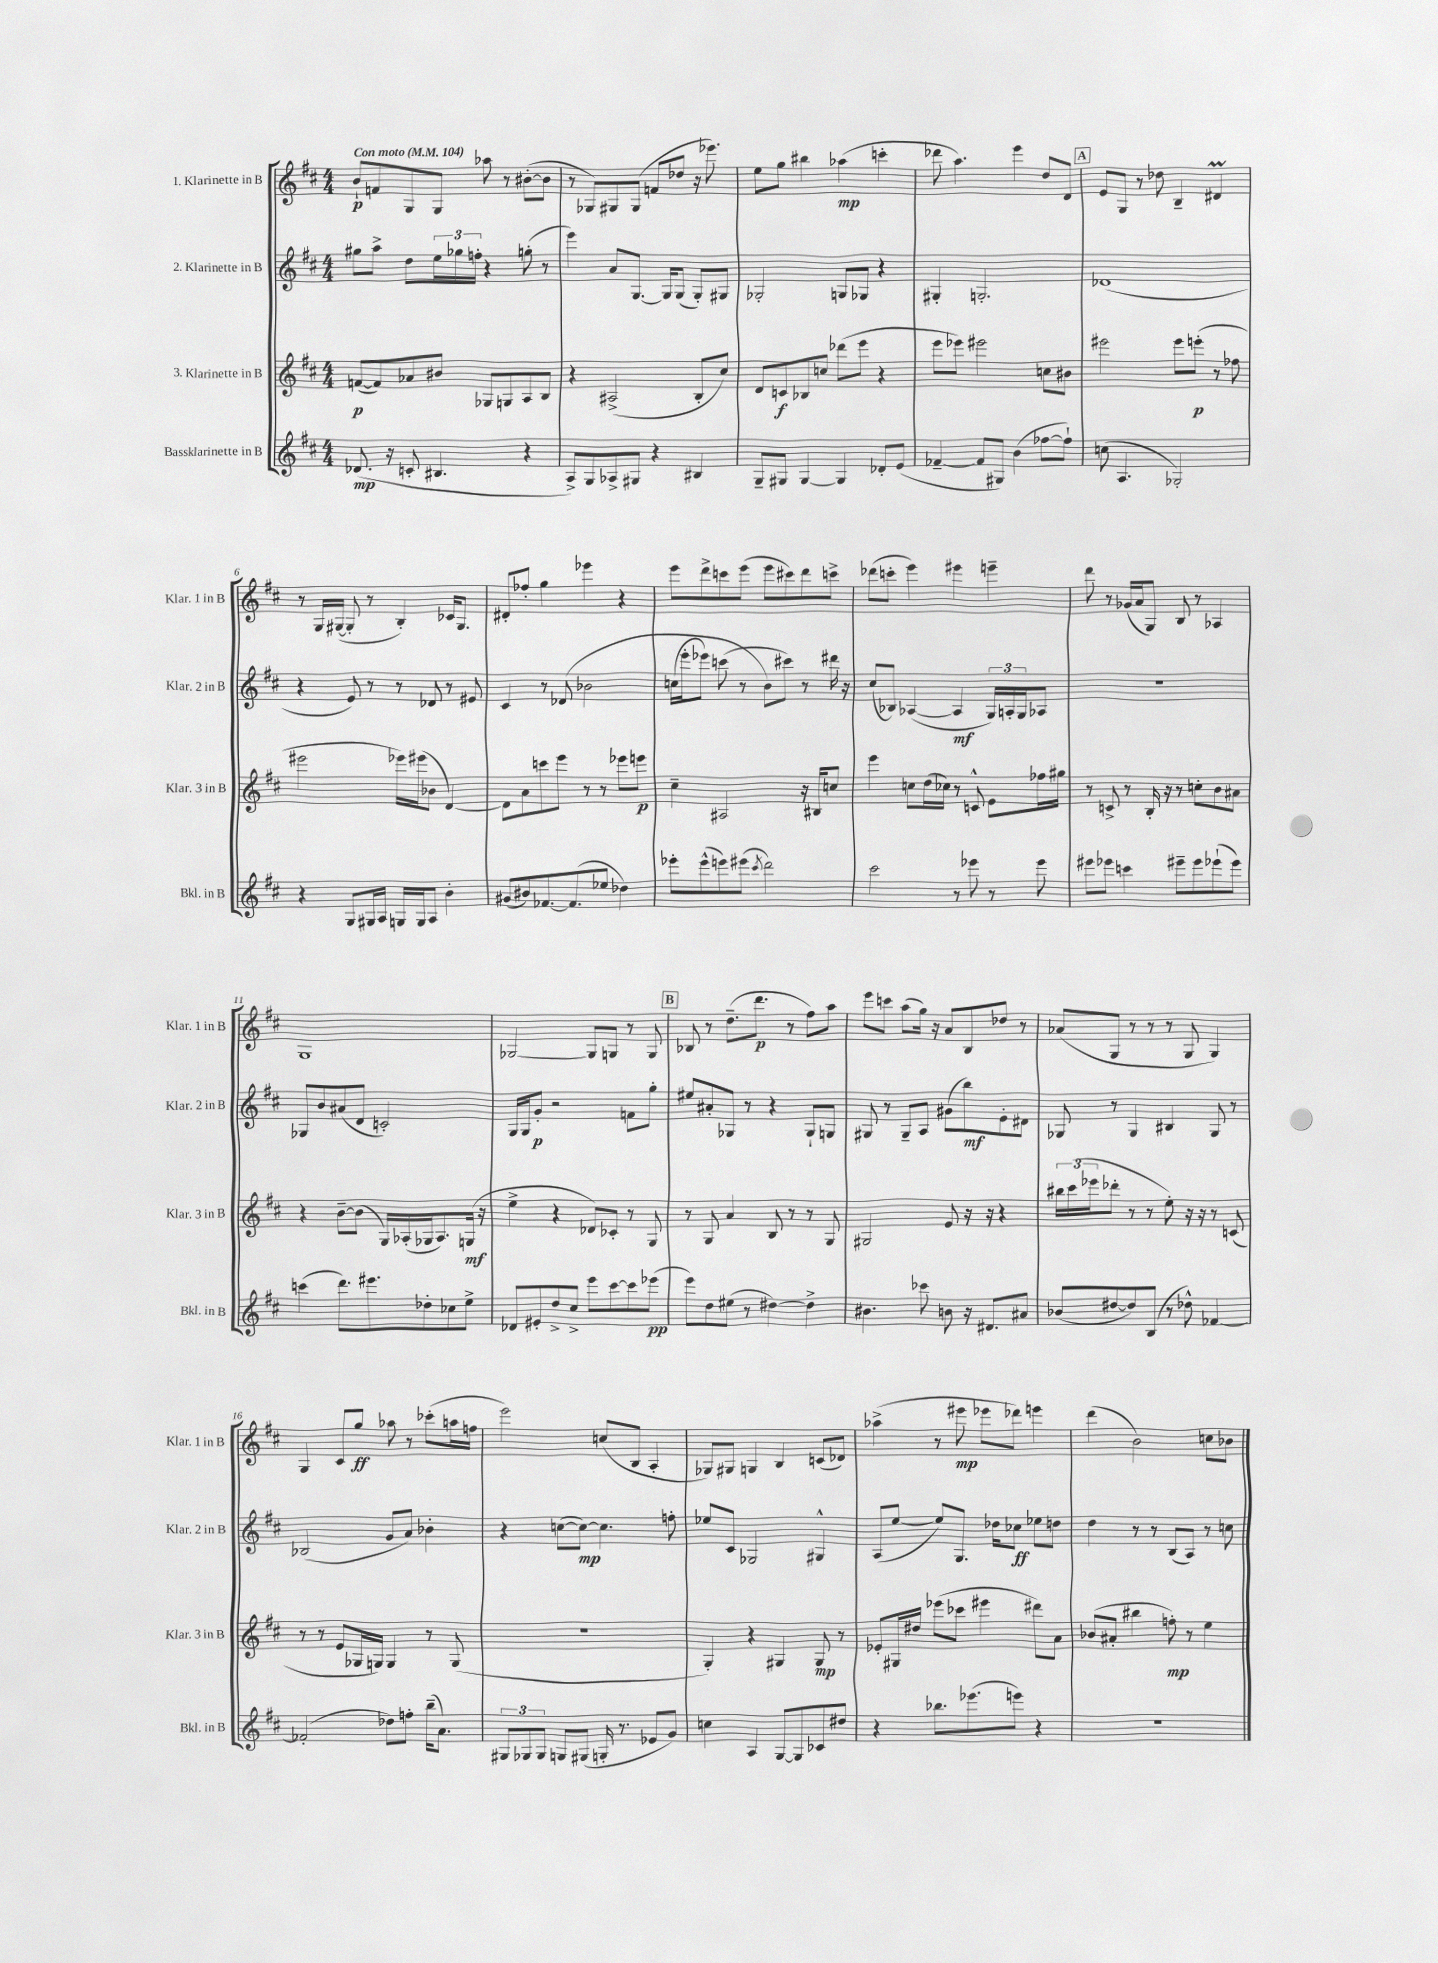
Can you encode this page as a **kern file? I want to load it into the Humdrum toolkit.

**kern	**dynam	**kern	**dynam	**kern	**dynam	**kern	**dynam
*part4	*part4	*part3	*part3	*part2	*part2	*part1	*part1
*staff4	*staff4	*staff3	*staff3	*staff2	*staff2	*staff1	*staff1
*I"Bassklarinette in B	*	*I"3. Klarinette in B	*	*I"2. Klarinette in B	*	*I"1. Klarinette in B	*
*I'Bkl. in B	*	*I'Klar. 3 in B	*	*I'Klar. 2 in B	*	*I'Klar. 1 in B	*
*clefG2	*	*clefG2	*	*clefG2	*	*clefG2	*
*k[f#c#]	*	*k[f#c#]	*	*k[f#c#]	*	*k[f#c#]	*
*M4/4	*	*M4/4	*	*M4/4	*	*M4/4	*
*MM104	*	*MM104	*	*MM104	*	*MM104	*
=1	=1	=1	=1	=1	=1	=1	=1
!	!	!	!	!	!	!LO:TX:a:B:t=Con moto	!
(8.d-X/	mp	([8fn/L	p	8gg#X\L	.	8b`/L	p
.	.	8f/])	.	8aa^\J	.	8fn/	.
16r	.	.	.	.	.	.	.
8cn'/	.	8a-X/	.	8dd\L	.	8G/	.
4.B#X/	.	8b#X/J	.	24ee\L	.	8G/J	.
.	.	.	.	24gg-X\	.	.	.
.	.	.	.	24ffn'\JJ	.	.	.
.	.	8G-X/L	.	4r	.	8aa-X\	.
.	.	8Gn/	.	.	.	8r	.
4r	.	8A/	.	(8ggn'\	.	([8b#X'\L	.
.	.	8B/J	.	8r	.	8b#\J]	.
=2	=2	=2	=2	=2	=2	=2	=2
8A^/L)	.	4r	.	4eee\)	.	8r	.
8G/	.	.	.	.	.	8G-X/L)	.
8A-X^/	.	(2A#X^/	.	8a/L	.	8G#X/	.
8G#X/J	.	.	.	[8.G/J	.	(8G#/J	.
4r	.	.	.	.	.	8fn/L	.
.	.	.	.	16G/KL]	.	.	.
.	.	.	.	(8G/J	.	8dd-X/J	.
4B#X/	.	8B'/L	.	8G'/L)	.	16r	.
.	.	.	.	.	.	8.eee-X\)	.
.	.	8cc#/J)	.	8G#X/J	.	.	.
=3	=3	=3	=3	=3	=3	=3	=3
8G~/L	.	8d/L	.	2G-X'/	.	8ee\L	.
8G#X/J	.	8cn/	f	.	.	8gg\J	.
[4G#/	.	8B-X/	.	.	.	4bb#X\	.
.	.	8ccn/J	.	.	.	.	.
4G#/]	.	(8ddd-X\L	.	8Gn/L	.	(4aa-X\	mp
.	.	8eee\J	.	8G-X/J	.	.	.
8d-X'/L	.	4r	.	4r	.	4cccn'\	.
(8e/J	.	.	.	.	.	.	.
=4	=4	=4	=4	=4	=4	=4	=4
[4f-X~/	.	8eee\L	.	4G#X'/	.	8ddd-X\	.
.	.	8eee-X\J)	.	.	.	4.aa\)	.
8f-/L]	.	2eee#X\	.	2.Gn'/	.	.	.
8G#X/J)	.	.	.	.	.	.	.
(4b\	.	.	.	.	.	4eee\	.
[8ff-X\L	.	8ccn\L	.	.	.	8dd/L	.
8ff-`\J])	.	8b#X\J	.	.	.	8d/J	.
!!LO:REH:place=s1:t=A
=5	=5	=5	=5	=5	=5	=5	=5
(8ccn\	.	2eee#X\	.	(1d-X	.	8e/L	.
4.A/	.	.	.	.	.	8G/J	.
.	.	.	.	.	.	8r	.
.	.	.	.	.	.	8dd-X\	.
2G-X'/)	.	8eee#\L	.	.	.	4B~/	.
.	.	(8eeen'\J	p	.	.	.	.
.	.	8r	.	.	.	4d#Xm/	.
.	.	8ff-X\	.	.	.	.	.
!!LO:LB:g=z
=6	=6	=6	=6	=6	=6	=6	=6
4r	.	2eee#X\	.	4r	.	8r	.
.	.	.	.	.	.	16G/LL	.
.	.	.	.	.	.	([16G#X/JJ	.
8G/L	.	.	.	8e/)	.	8G#'/]	.
16G#X/L	.	.	.	8r	.	8r	.
16A/JJ	.	.	.	.	.	.	.
16Gn/LL	.	16eee-X\LL)	.	8r	.	4B'/)	.
16G/J	.	(16eee#X\J	.	.	.	.	.
8A/J	.	8b-X\J	.	8d-X/	.	.	.
4b'\	.	[4d/)	.	8r	.	16c-X/KL	.
.	.	.	.	.	.	8.G#/J	.
.	.	.	.	8e#X/	.	.	.
=7	=7	=7	=7	=7	=7	=7	=7
(8g#X/L	.	8d\L]	.	4c#/	.	8d#X'/L	.
8b#X/)	.	8a\	.	.	.	8ff-X'/J	.
[8.f-X/	.	8cccn\	.	8r	.	4gg\	.
.	.	8eee\J	.	(8d-X/	.	.	.
(8.f-/]	.	.	.	.	.	.	.
.	.	8r	.	2b-X\	.	4eee-X\	.
8ee-X/J	.	8r	.	.	.	.	.
4dd-X\)	.	8eee-X\L	.	.	.	4r	.
.	.	8eeen\J	p	.	.	.	.
=8	=8	=8	=8	=8	=8	=8	=8
8eee-X'\L	.	4cc#~\	.	(16ccn\LL	.	8eee\L	.
.	.	.	.	16eee'\J	.	.	.
(8eee-^^\	.	.	.	8eee-X\J)	.	8ddd^\	.
8eeen\)	.	2A#X/	.	(8cccn\	.	8cccn\	.
(8eee#X\J	.	.	.	8r	.	(8eee\J	.
8qccc#/	.	.	.	.	.	.	.
2ddd\)	.	.	.	8b\L)	.	8eee\L	.
.	.	.	.	8ccc#X\J)	.	8ccc#X\)	.
.	.	16r	.	8r	.	8ddd\	.
.	.	16B#X/KL	.	.	.	.	.
.	.	8ccn/J	.	16ddd#X\	.	8cccn^\J	.
.	.	.	.	16r	.	.	.
=9	=9	=9	=9	=9	=9	=9	=9
2ccc#\	.	4eee\	.	(8cc#/L	.	(8ddd-X\L	.
.	.	.	.	8B-X/J)	.	8cccn'\J	.
.	.	8ccn\L	.	([4A-X/	.	4eee\)	.
.	.	(16dd\L	.	.	.	.	.
.	.	16cc-X\JJ)	.	.	.	.	.
8r	.	8r	.	4A-/]	mf	4eee#X\	.
8eee-X\	.	8cn^^/	.	.	.	.	.
8r	.	8e\L	.	24G/LL)	.	4eeen~\	.
.	.	.	.	24An'/	.	.	.
.	.	.	.	24G/J	.	.	.
8eee-\	.	16ff-X\L	.	8A-X/J	.	.	.
.	.	16gg#X\JJ	.	.	.	.	.
=10	=10	=10	=10	=10	=10	=10	=10
8eee#X\L	.	8r	.	1r	.	8ddd\	.
8eee-X\J	.	8cn^/	.	.	.	8r	.
4cccn\	.	8r	.	.	.	(16g-X/LL	.
.	.	.	.	.	.	16a/J	.
.	.	16B'/	.	.	.	8G/J)	.
.	.	16r	.	.	.	.	.
8eee#X~\L	.	8r	.	.	.	8B/	.
8eee#\	.	8ccn'\L	.	.	.	8r	.
(8eee-X`\	.	8b\	.	.	.	4A-X/	.
8eee-\J)	.	8a#X\J	.	.	.	.	.
!!LO:LB:g=z
=11	=11	=11	=11	=11	=11	=11	=11
(4cccn\	.	4r	.	8G-X/L	.	1G	.
.	.	.	.	8b/	.	.	.
8.ddd\L)	.	[8b~\L	.	(8a#X/	.	.	.
.	.	(8b\J]	.	8d/J	.	.	.
8.eee#X\	.	.	.	.	.	.	.
.	.	16G/LL)	.	2cn'/)	.	.	.
.	.	(16A-X'/	.	.	.	.	.
8dd-X'\	.	16G-X/J	.	.	.	.	.
.	.	8.A-/)	.	.	.	.	.
8cc-X\	.	.	.	.	.	.	.
8ee^\J	.	(16Gn/Jk	mf	.	.	.	.
.	.	16r	.	.	.	.	.
=12	=12	=12	=12	=12	=12	=12	=12
8d-X/L	.	4ee^\	.	16G/LL	.	[2G-X/	.
.	.	.	.	16G/J	.	.	.
8e#X'/	.	.	.	8g'/J	p	.	.
8dd^/	.	4r	.	2r	.	.	.
8cc#^/J	.	.	.	.	.	.	.
8eee\L	.	8d-X/L)	.	.	.	8G-/L]	.
[8ccc#\	.	8c-X'/J	.	.	.	8Gn/J	.
8ccc#\]	.	8r	.	8fn\L	.	8r	.
(8eee-X\J	pp	8G/	.	8gg'\J	.	8G/	.
!!LO:REH:place=s1:t=B
=13	=13	=13	=13	=13	=13	=13	=13
8eee\L)	.	8r	.	8ee#X/L	.	8B-X/	.
8dd\	.	8G/	.	8a#X'/	.	8r	.
(8ee#X\J	.	4a/	.	8G-X/J	.	(8.dd~\L	.
8r	.	.	.	8r	.	.	.
.	.	.	.	.	.	8.ddd\J	p
[4dd#X\)	.	8B/	.	4r	.	.	.
.	.	8r	.	.	.	8r	.
4dd#^\]	.	8r	.	8G-`/L	.	8ff#\L)	.
.	.	8G/	.	8Gn/J	.	8aa\J	.
=14	=14	=14	=14	=14	=14	=14	=14
4.b#X\	.	2G#X/	.	8G#X/	.	8eee\L	.
.	.	.	.	8r	.	8cccn\J	.
.	.	.	.	8G#~/L	.	(8aa\L	.
8ccc-X\	.	.	.	8A/J	.	16gg\Jk)	.
.	.	.	.	.	.	16r	.
8bn\	.	8e/	.	(8g#X\L	.	8a/L	.
16r	.	16r	.	8bb\)	mf	8B/	.
8.d#X/L	.	16r	.	.	.	.	.
.	.	4r	.	8e'\	.	8dd-X/J	.
8a#X/J	.	.	.	8d#X\J	.	8r	.
=15	=15	=15	=15	=15	=15	=15	=15
(8b-X/L	.	24bb#X\LL	.	8G-X/	.	(8a-X/L	.
.	.	(24ccc#\	.	.	.	.	.
.	.	24eee-X\J	.	.	.	.	.
[8dd#X/	.	8ddd-X'\J	.	8r	.	8G/J	.
8dd#/])	.	8r	.	4G-/	.	8r	.
(8B/J	.	8r	.	.	.	8r	.
8r	.	8ee'\)	.	4B#X/	.	8r	.
8dd-X^^\)	.	16r	.	.	.	8G/	.
.	.	16r	.	.	.	.	.
[4f-X/	.	8r	.	8G-/	.	4G/)	.
.	.	(8cn/	.	8r	.	.	.
!!LO:LB:g=z
=16	=16	=16	=16	=16	=16	=16	=16
(2f-X'/]	.	8r	.	(2B-X/	.	4G/	.
.	.	8r	.	.	.	.	.
.	.	8e/L	.	.	.	8c#/L	.
.	.	16G-X/L	.	.	.	8gg/J	ff
.	.	16Gn/JJ)	.	.	.	.	.
8dd-X\L)	.	4G/	.	8g/L	.	8aa-X\	.
8ffn'\J	.	.	.	8a/J)	.	8r	.
(16bb~\KL	.	8r	.	4b-X'\	.	(8ccc-X'\L	.
8.a\J)	.	.	.	.	.	.	.
.	.	(8G/	.	.	.	16aan\L	.
.	.	.	.	.	.	16ffn\JJ	.
=17	=17	=17	=17	=17	=17	=17	=17
12G#X/L	.	1r	.	4r	.	2eee\)	.
12G-X/	.	.	.	.	.	.	.
12G-/J	.	.	.	.	.	.	.
8Gn/L	.	.	.	([8ccn\L	.	.	.
(8G#X/J	.	.	.	8cc\J_)	mp	.	.
16Gn'/	.	.	.	4.cc\]	.	(8ccn/L	.
8.r	.	.	.	.	.	.	.
.	.	.	.	.	.	8B/J	.
8e-X/L	.	.	.	.	.	4A'/	.
8g/J)	.	.	.	8ffn'\	.	.	.
=18	=18	=18	=18	=18	=18	=18	=18
4ccn\	.	4G'/)	.	8ee-X/L	.	8G-X/L)	.
.	.	.	.	8c#/J	.	8G#X/J	.
4A/	.	4r	.	2G-X/	.	4Gn/	.
[8G/L	.	4G#X/	.	.	.	4B/	.
8G/]	.	.	.	.	.	.	.
8c-X/	.	8G#/	mp	4G#X^^/	.	(8cn/L	.
8dd#X/J	.	8r	.	.	.	8d-X/J)	.
=19	=19	=19	=19	=19	=19	=19	=19
4r	.	8e-X'/L	.	(8A/L	.	(4aa-X^\	.
.	.	16G#X/L	.	[8ee/J	.	.	.
.	.	16dd#X/JJ	.	.	.	.	.
8.bb-X\L	.	(8eee-X\L	.	8ee/L])	.	8r	.
.	.	8ccc-X\J	.	8.G/J	.	8eee#X\	mp
(8.eee-X\	.	.	.	.	.	.	.
.	.	4eee#X\	.	.	.	8eee-X\L	.
.	.	.	.	16dd-X\KL	.	.	.
8eeen\J)	.	.	.	8cc-X\J	ff	8ddd-X\J)	.
4r	.	8ddd#X\L)	.	8ee-X\L	.	4eeen\	.
.	.	8a\J	.	8ddn\J	.	.	.
=20	=20	=20	=20	=20	=20	=20	=20
1r	.	(8b-X/L	.	4dd\	.	(4ddd\	.
.	.	8a#X'/J	.	.	.	.	.
.	.	4bb#X\	.	8r	.	2b\)	.
.	.	.	.	8r	.	.	.
.	.	8ffn'\)	mp	(8B/L	.	.	.
.	.	8r	.	8A/J)	.	.	.
.	.	4ee\	.	8r	.	8ccn\L	.
.	.	.	.	8ccn\	.	8b-X\J	.
==	==	==	==	==	==	==	==
*-	*-	*-	*-	*-	*-	*-	*-
